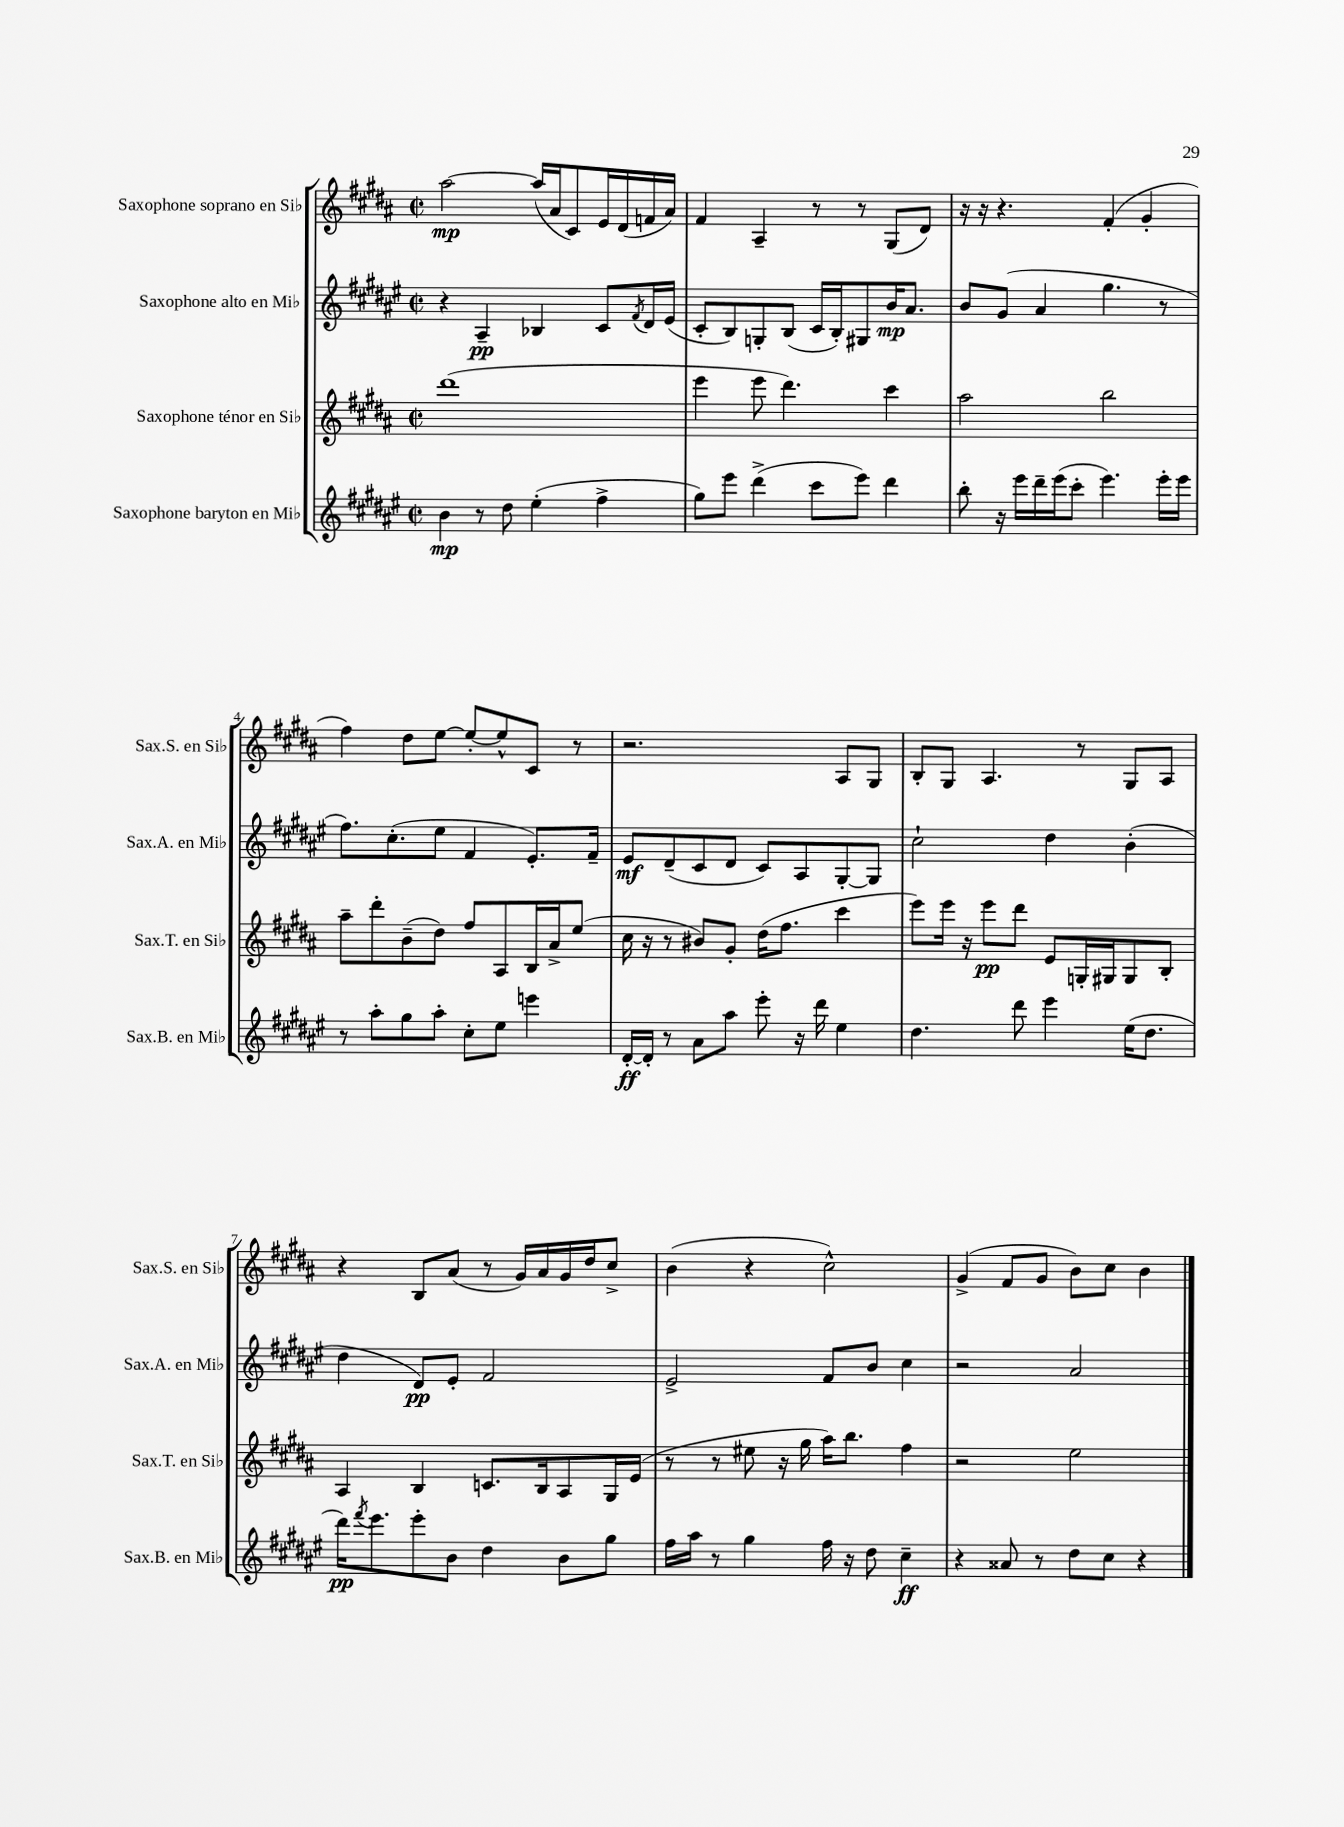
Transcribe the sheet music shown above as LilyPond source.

<<
\new StaffGroup <<
\new Staff = "s0" \with { instrumentName = "Saxophone soprano en Sib" shortInstrumentName = "Sax.S. en Sib" } {
    \clef treble \key b \major \defaultTimeSignature \time 2/2
    ais''2~\mp ais''16( ais'16 cis'8) e'16 dis'16( f'16 ais'16) |
    fis'4 ais4-- r8 r8 gis8( dis'8) |
    r16 r16 r4. fis'4-.( gis'4-. |
    fis''4) dis''8 e''8~ e''8~-. e''8-^ cis'8 r8 |
    r2. ais8 gis8 |
    b8-. gis8 ais4. r8 gis8 ais8 |
    r4 b8 ais'8( r8 gis'16) ais'16 gis'16 dis''16 cis''8-> |
    b'4( r4 cis''2-^) |
    gis'4->( fis'8 gis'8 b'8) cis''8 b'4 \bar "|." |
}
\new Staff = "s1" \with { instrumentName = "Saxophone alto en Mib" shortInstrumentName = "Sax.A. en Mib" } {
    \clef treble \key fis \major \defaultTimeSignature \time 2/2
    r4 ais4--\pp bes4 cis'8 \acciaccatura { fis'8 } dis'16 eis'16( |
    cis'8-. b8) g8-. b8( cis'16 b16-.) gis8 b'16\mp ais'8. |
    b'8 gis'8( ais'4 gis''4. r8 |
    fis''8.) cis''8.-.( eis''8 fis'4 eis'8.-.) fis'16-- |
    eis'8\mf dis'8--( cis'8 dis'8 cis'8) ais8 gis8~-. gis8 |
    cis''2-! dis''4 b'4-.( |
    dis''4 dis'8\pp) eis'8-. fis'2 |
    eis'2-> fis'8 b'8 cis''4 |
    r2 ais'2 \bar "|." |
}
\new Staff = "s2" \with { instrumentName = "Saxophone ténor en Sib" shortInstrumentName = "Sax.T. en Sib" } {
    \clef treble \key b \major \defaultTimeSignature \time 2/2
    dis'''1( |
    e'''4 e'''8 dis'''4.) cis'''4 |
    ais''2 b''2 |
    ais''8-- dis'''8-. b'8--( dis''8) fis''8 ais8 b16 ais'16-> e''8( |
    cis''16 r16 r8 bis'8) gis'8-. dis''16( fis''8. cis'''4 |
    e'''8) e'''16 r16 e'''8\pp dis'''8 e'8 g16-. gis16 gis8 b8-. |
    ais4 b4 c'8. b16 ais8 gis16 e'16( |
    r8 r8 eis''8 r16 gis''16 ais''16) b''8. fis''4 |
    r2 e''2 \bar "|." |
}
\new Staff = "s3" \with { instrumentName = "Saxophone baryton en Mib" shortInstrumentName = "Sax.B. en Mib" } {
    \clef treble \key fis \major \defaultTimeSignature \time 2/2
    b'4\mp r8 dis''8 eis''4-.( fis''4-> |
    gis''8) eis'''8 dis'''4->( cis'''8 eis'''8) dis'''4 |
    b''8-. r16 eis'''16 dis'''16-- eis'''16( cis'''8-. eis'''4.) eis'''16-. eis'''16 |
    r8 ais''8-. gis''8 ais''8-. cis''8-. eis''8 e'''4 |
    dis'16~-.\ff dis'16-. r8 ais'8 ais''8 eis'''8-. r16 dis'''16 eis''4 |
    dis''4. dis'''8 eis'''4 eis''16( dis''8. |
    dis'''16\pp) \acciaccatura { fis'''8 } eis'''8. eis'''8-. b'8 dis''4 b'8 gis''8 |
    fis''16 ais''16 r8 gis''4 fis''16 r16 dis''8 cis''4--\ff |
    r4 aisis'8 r8 dis''8 cis''8 r4 \bar "|." |
}
>>
>>
